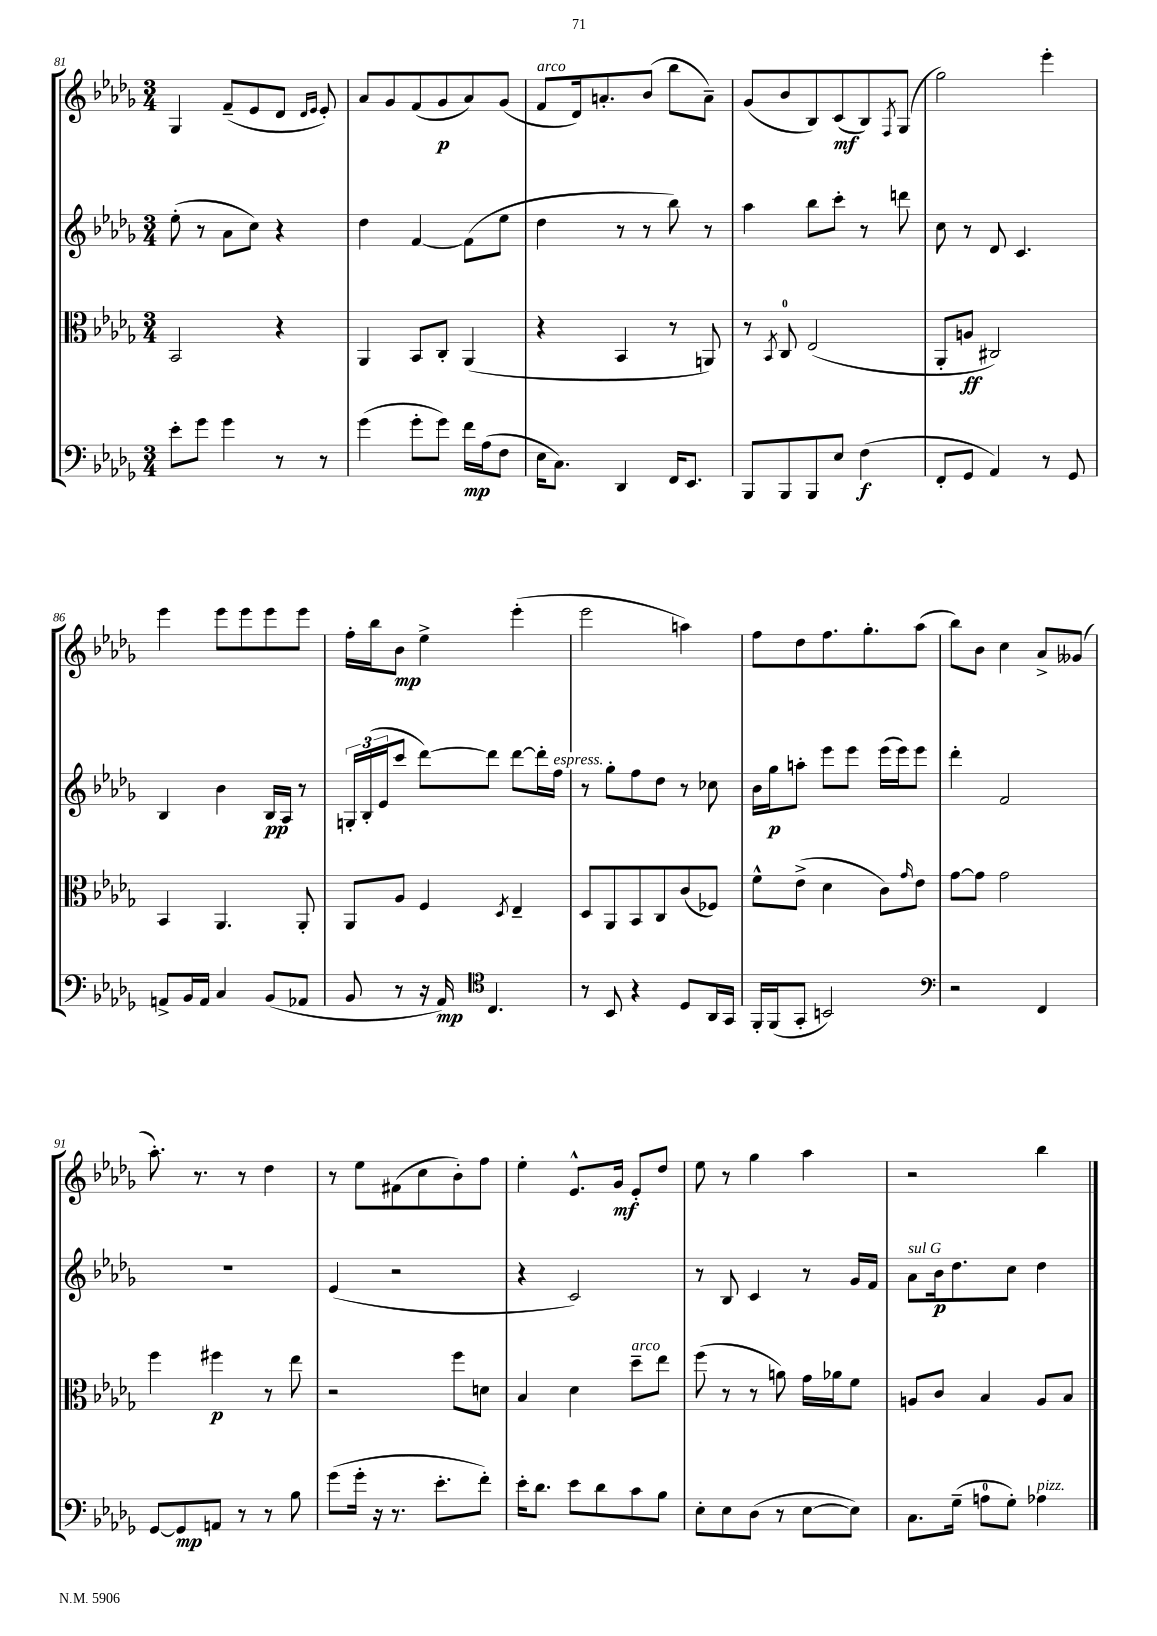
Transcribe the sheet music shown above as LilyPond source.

<<
\new StaffGroup <<
\new Staff = "s0" {
    \clef treble \key des \major \numericTimeSignature \time 3/4
    ges4 f'8--( ees'8 des'8 \grace { des'16 ees'16 } ees'8-.) |
    aes'8 ges'8 f'8( ges'8\p aes'8) ges'8( |
    f'8^\markup { \italic "arco" } des'16) a'8.-. bes'8( bes''8 a'8--) |
    ges'8( bes'8 bes8) c'8\mf( bes8) \acciaccatura { f8 } ges8( |
    ges''2) ees'''4-. |
    ees'''4 ees'''8 ees'''8 ees'''8 ees'''8 |
    f''16-. bes''16 bes'8\mp ees''4-> ees'''4-.( |
    ees'''2 a''4) |
    f''8 des''8 f''8. ges''8.-. aes''8( |
    bes''8) bes'8 c''4 aes'8-> geses'8( |
    aes''8.-.) r8. r8 des''4 |
    r8 ees''8 fis'8( c''8 bes'8-.) f''8 |
    ees''4-. ees'8.-^ ges'16\mf ees'8-. des''8 |
    ees''8 r8 ges''4 aes''4 |
    r2 bes''4 \bar "|." |
}
\new Staff = "s1" {
    \clef treble \key des \major \numericTimeSignature \time 3/4
    ees''8-.( r8 aes'8 c''8) r4 |
    des''4 f'4~ f'8( ees''8 |
    des''4 r8 r8 bes''8) r8 |
    aes''4 bes''8 c'''8-. r8 d'''8 |
    c''8 r8 des'8 c'4. |
    bes4 bes'4 bes16\pp aes16 r8 |
    \tuplet 3/2 { g16-. bes16-.( ees'16 } c'''8 des'''8~) des'''8 des'''8~ des'''16-. f''16^\markup { \italic "espress." } |
    r8 ges''8-. f''8 des''8 r8 ces''8 |
    bes'16 ges''16\p a''8-. ees'''8 ees'''8 ees'''16( ees'''16) ees'''8 |
    des'''4-. f'2 |
    R2. |
    ees'4( r2 |
    r4 c'2) |
    r8 bes8 c'4 r8 ges'16 f'16 |
    aes'8^\markup { \italic "sul G" } bes'16\p des''8. c''8 des''4 \bar "|." |
}
\new Staff = "s2" {
    \clef alto \key des \major \numericTimeSignature \time 3/4
    bes,2 r4 |
    aes,4 bes,8 c8-. aes,4( |
    r4 bes,4 r8 a,8) |
    r8 \acciaccatura { bes,8 } c8-0 ees2( |
    aes,8-. a8\ff cis2) |
    bes,4 aes,4. aes,8-. |
    aes,8 aes8 f4 \acciaccatura { des8 } ees4-- |
    des8 aes,8 bes,8 c8 c'8( fes8) |
    f'8-^ ees'8->( des'4 c'8) \grace { ges'16 } ees'8 |
    ges'8~ ges'8 ges'2 |
    f''4 fis''4\p r8 ees''8 |
    r2 f''8 d'8 |
    bes4 des'4 des''8--^\markup { \italic "arco" } ees''8 |
    f''8( r8 r8 a'8) ges'16 aes'16 f'8 |
    a8 c'8 bes4 a8 bes8 \bar "|." |
}
\new Staff = "s3" {
    \clef bass \key des \major \numericTimeSignature \time 3/4
    ees'8-. ges'8 ges'4 r8 r8 |
    ges'4( ges'8-. ges'8) f'16\mp aes16( f8 |
    ees16 c8.) des,4 f,16 ees,8. |
    bes,,8 bes,,8 bes,,8 ees8 f4\f( |
    f,8-. ges,8 aes,4) r8 ges,8 |
    a,8-> bes,16 a,16 c4 bes,8( aes,8 |
    bes,8 r8 r16 aes,16\mp) \clef tenor c4. |
    r8 bes,8 r4 des8 aes,16 ges,16 |
    f,16-. f,16( ges,8-. b,2) |
    \clef bass r2 f,4 |
    ges,8~ ges,8\mp a,8 r8 r8 bes8 |
    ges'8( ges'16-. r16 r8. ees'8.-. f'8-.) |
    ees'16-. des'8. ees'8 des'8 c'8 bes8 |
    ees8-. ees8 des8( r8 ees8~ ees8) |
    c8. ges16--( a8-0 ges8-.) aes4^\markup { \italic "pizz." } \bar "|." |
}
>>
>>
\layout { \context { \Score currentBarNumber = #81 } }
